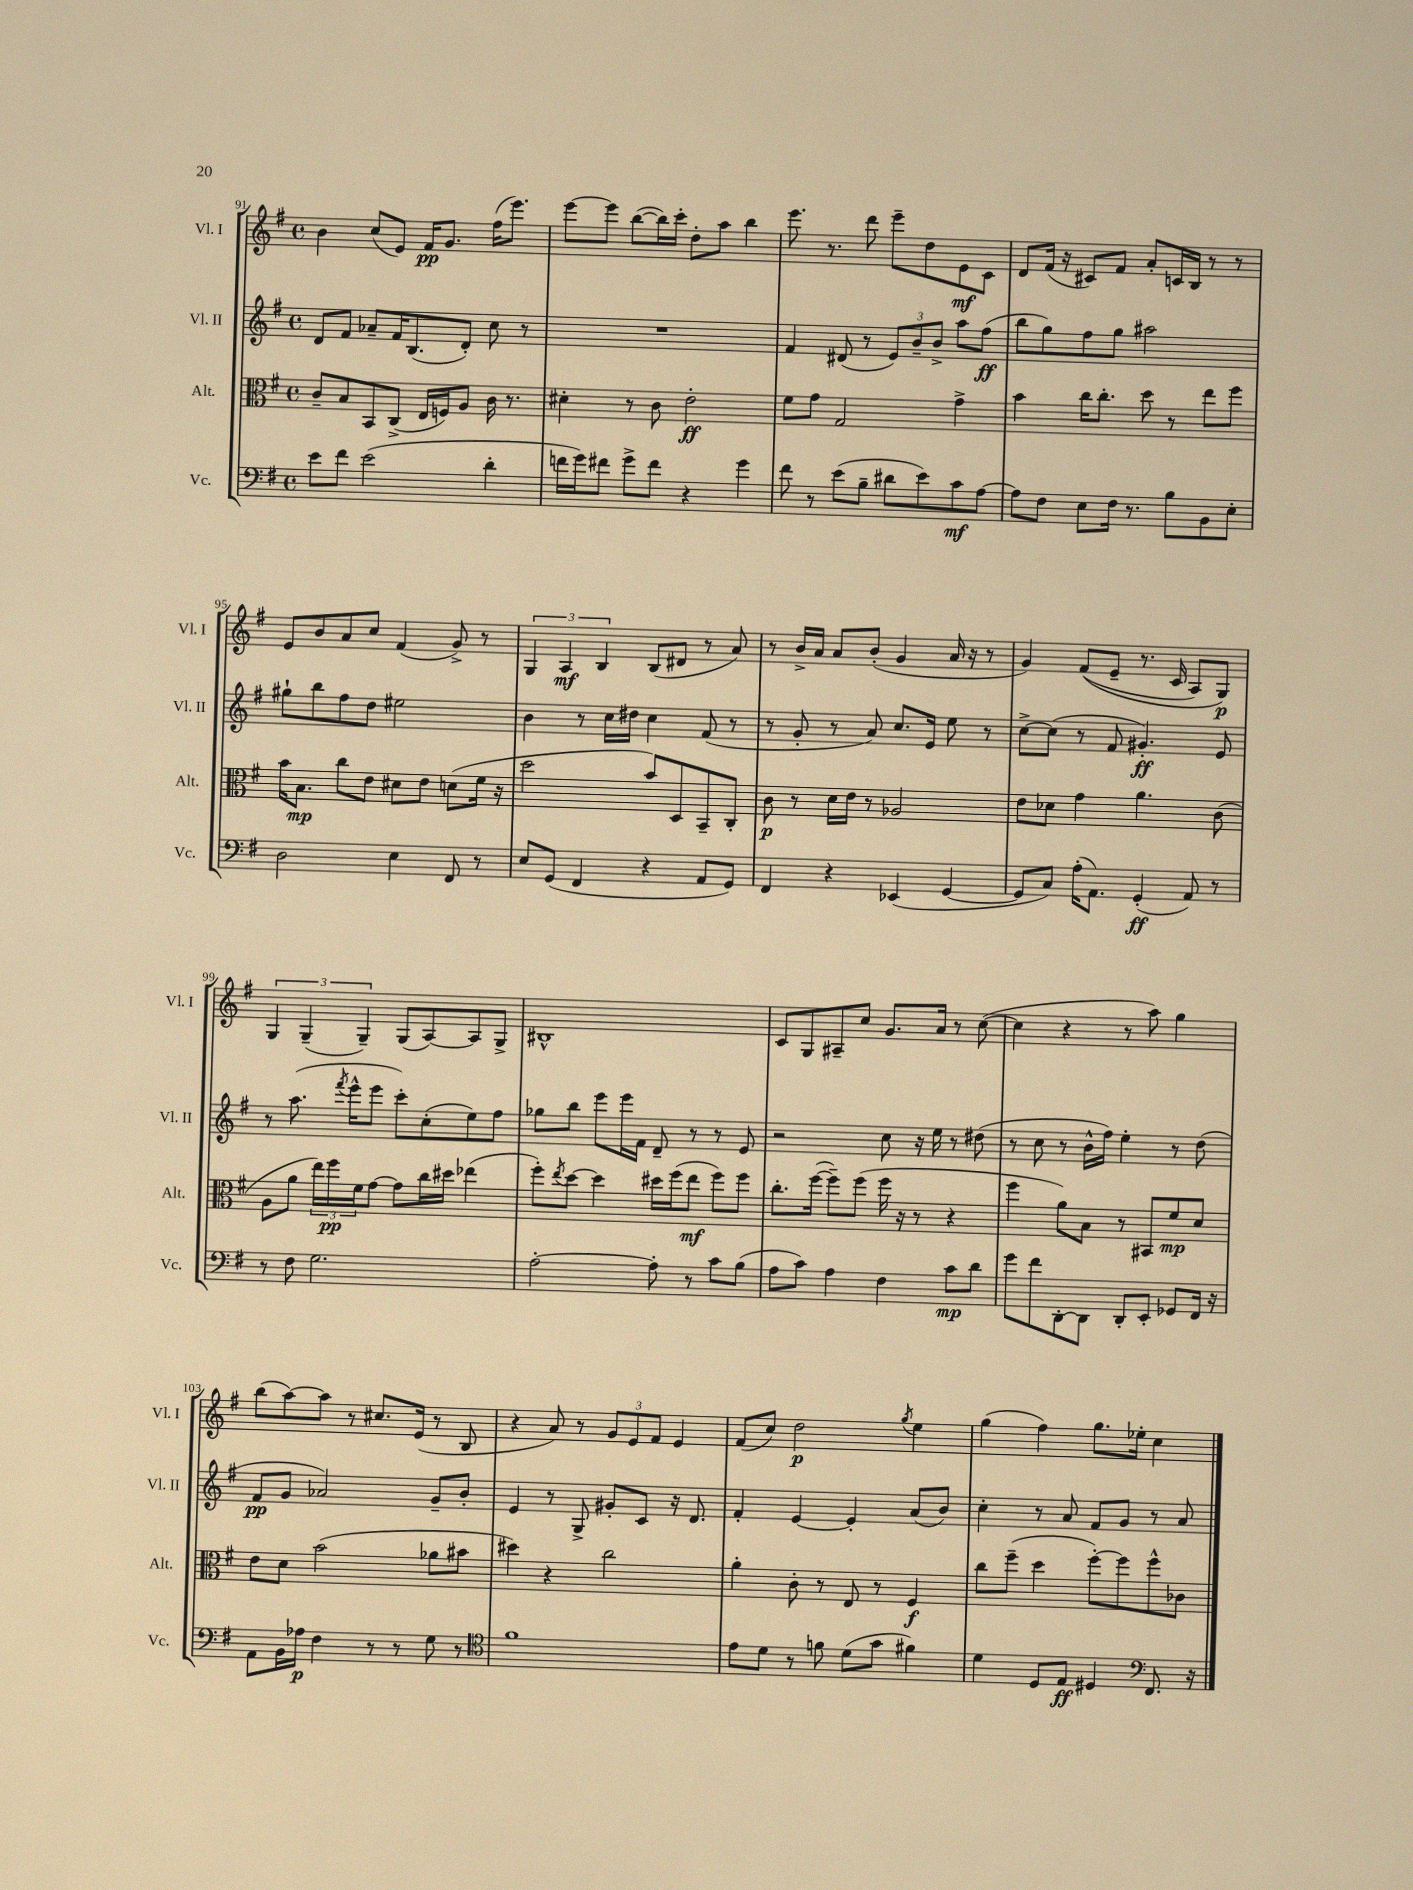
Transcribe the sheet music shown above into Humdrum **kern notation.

**kern	**kern	**kern	**kern
*staff4	*staff3	*staff2	*staff1
*clefF4	*clefC3	*clefG2	*clefG2
*k[f#]	*k[f#]	*k[f#]	*k[f#]
*M4/4	*M4/4	*M4/4	*M4/4
*met(c)	*met(c)	*met(c)	*met(c)
8e	8c~	8d	4b
8f#	8B	8f#	.
(2e	8BB	8a-~	(8cc
.	(8C^	16f#	8e)
.	.	(8.B	.
.	16E	.	16f#
.	16F)	.	8.g
.	8A	8d')	.
4d'	16c	8cc	(16ff#
.	8.r	.	8.eee)
.	.	8r	.
=	=	=	=
16f	4d#'	1r	[8eee
16g)	.	.	.
8f#	.	.	8eee]
8g^	8r	.	([8bb
8f#	8c	.	16bb])
.	.	.	16ccc'
4r	2e'	.	8dd'
.	.	.	8aa
4g	.	.	4bb
=	=	=	=
8f#	8f#	4f#	8.eee
8r	8g	.	.
.	.	.	8.r
(8e	2G	(8d#	.
8B~	.	8r	8ddd
8d#	.	12e)	8eee~
.	.	12b~	.
8e)	.	.	8dd
.	.	12b^	.
8c	4g^	8aa	8e
[8A	.	(8ff#	8c
=	=	=	=
8A]	4b	8bb	8d
8F#	.	8gg)	(16f#
.	.	.	16r
8E	16cc	8ff#	8c#)
.	8.cc'	.	.
16F#	.	8gg	8f#
8.r	.	.	.
.	8dd	2aa#	8a'
8B	8r	.	16c
.	.	.	16B
8BB	8ee	.	8r
8E'	8ff#	.	8r
=	=	=	=
2D	16b	8gg#`	8e
.	8.B	.	.
.	.	8bb	8b
.	8cc	8ff#	8a
.	8e	8dd	8cc
4E	8d#	2ee#	(4f#
.	8e	.	.
8FF#	(8d	.	8g^)
8r	16f#	.	8r
.	16r	.	.
=	=	=	=
8E	2dd	4b	6G
(8GG	.	.	.
.	.	.	6A
4FF#	.	8r	.
.	.	.	6B
.	.	16cc	.
.	.	16dd#	.
4r	8b)	4cc	(8B
.	8D	.	8d#
8AA	8BB~	(8f#	8r
8GG)	8C'	8r	8a)
=	=	=	=
4FF#	8c	8r	8r
.	8r	8g'	16b^
.	.	.	16a
4r	16d	8r	8a
.	16e	.	.
.	8r	8a)	(8b'
(4EE-	2A-	8.cc	4g
.	.	16e	.
[4GG	.	8ee	16a
.	.	.	16r
.	.	8r	8r
=	=	=	=
8GG]	8e	[8cc^	4g)
8C)	8d-	(8cc]	.
(16A'	4g	8r	&((8f#
8.AA)	.	.	.
.	.	8f#	8e~
(4GG'	4.a	4.g#')	8.r
.	.	.	16c
8AA)	.	.	8A)
8r	(8c	8e	8G&)
=	=	=	=
8r	8A	8r	6G
8F#	8a	(8.aa	.
.	.	.	(6G~
2.G	24ee)	.	.
.	24ff#	.	.
.	.	8qfff#	.
.	.	16eee^^	.
.	24f#	.	6G~)
.	[8g	8eee	.
.	8g]	8ccc')	(8G
.	16cc	(8cc'	[8A)
.	16dd#	.	.
.	(4ee-	8ee)	8A]
.	.	8ff#	8G^
=	=	=	=
[2A'	8ff#')	8gg-	1B#^^
.	8qee	.	.
.	[8dd	8bb	.
.	4dd]	8eee	.
.	.	16eee	.
.	.	16f#	.
8A']	16dd#	8d~	.
.	(16ff#	.	.
8r	8ee	8r	.
8c	8ff#)	8r	.
(8B	8ff#	8e	.
=	=	=	=
8A	8.cc'	2r	8c
8c)	.	.	8G
.	([16ff#	.	.
4A	8ff#~])	.	8A#~
.	(8ff#	.	8cc
4F#	16ff#	8cc	8.g
.	16r	.	.
.	8r	16r	.
.	.	16ee	16a
8c	4r	8r	8r
8d	.	(8dd#	([8cc
=	=	=	=
8g	4ff#	8r	4cc]
8f#	.	8cc	.
[8DD'	8a)	8r	4r
8DD]	8B	16b^^	.
.	.	16ff#)	.
8DD'	8r	4ee'	8r
8EE'	8BB#	.	8aa)
8GG-	8f#	8r	4gg
16FF#	8d	(8dd	.
16r	.	.	.
=	=	=	=
8AA	8e	8f#	(8bb
16BB	8d	8g	[8aa)
16A-	.	.	.
4F#	(2b	2a-)	8aa]
.	.	.	8r
8r	.	.	8.cc#
8r	.	.	.
.	.	.	(16e
8G	8a-	8g~	8r
8r	8b#	8b'	8B
=	=	=	=
*clefC4	*	*	*
1f#	4dd#)	4e	4r
.	4r	8r	8a)
.	.	8G^	8r
.	2cc	8g#'	12g
.	.	.	12e
.	.	8c	.
.	.	.	12f#
.	.	16r	4e
.	.	8.d	.
=	=	=	=
8e	4a'	4f#'	(8f#
8d	.	.	8cc)
8r	8c'	[4e	2dd
8f	8r	.	.
(8d	8E	4e']	.
8g	8r	.	.
.	.	.	8qgg
4f#)	4F#	(8a	4ee
.	.	8b)	.
=	=	=	=
4d	8cc	4cc'	(4gg
.	(8ff#~	.	.
8D	4dd	8r	4ff#)
8E	.	8a	.
4D#	[8ff#')	8f#	8.gg
.	8ff#]	8g	.
.	.	.	16ee-'
*clefF4	*	*	*
8.FF#	8ff#^^	8r	4cc
.	8c-	8a	.
16r	.	.	.
==	==	==	==
*-	*-	*-	*-
